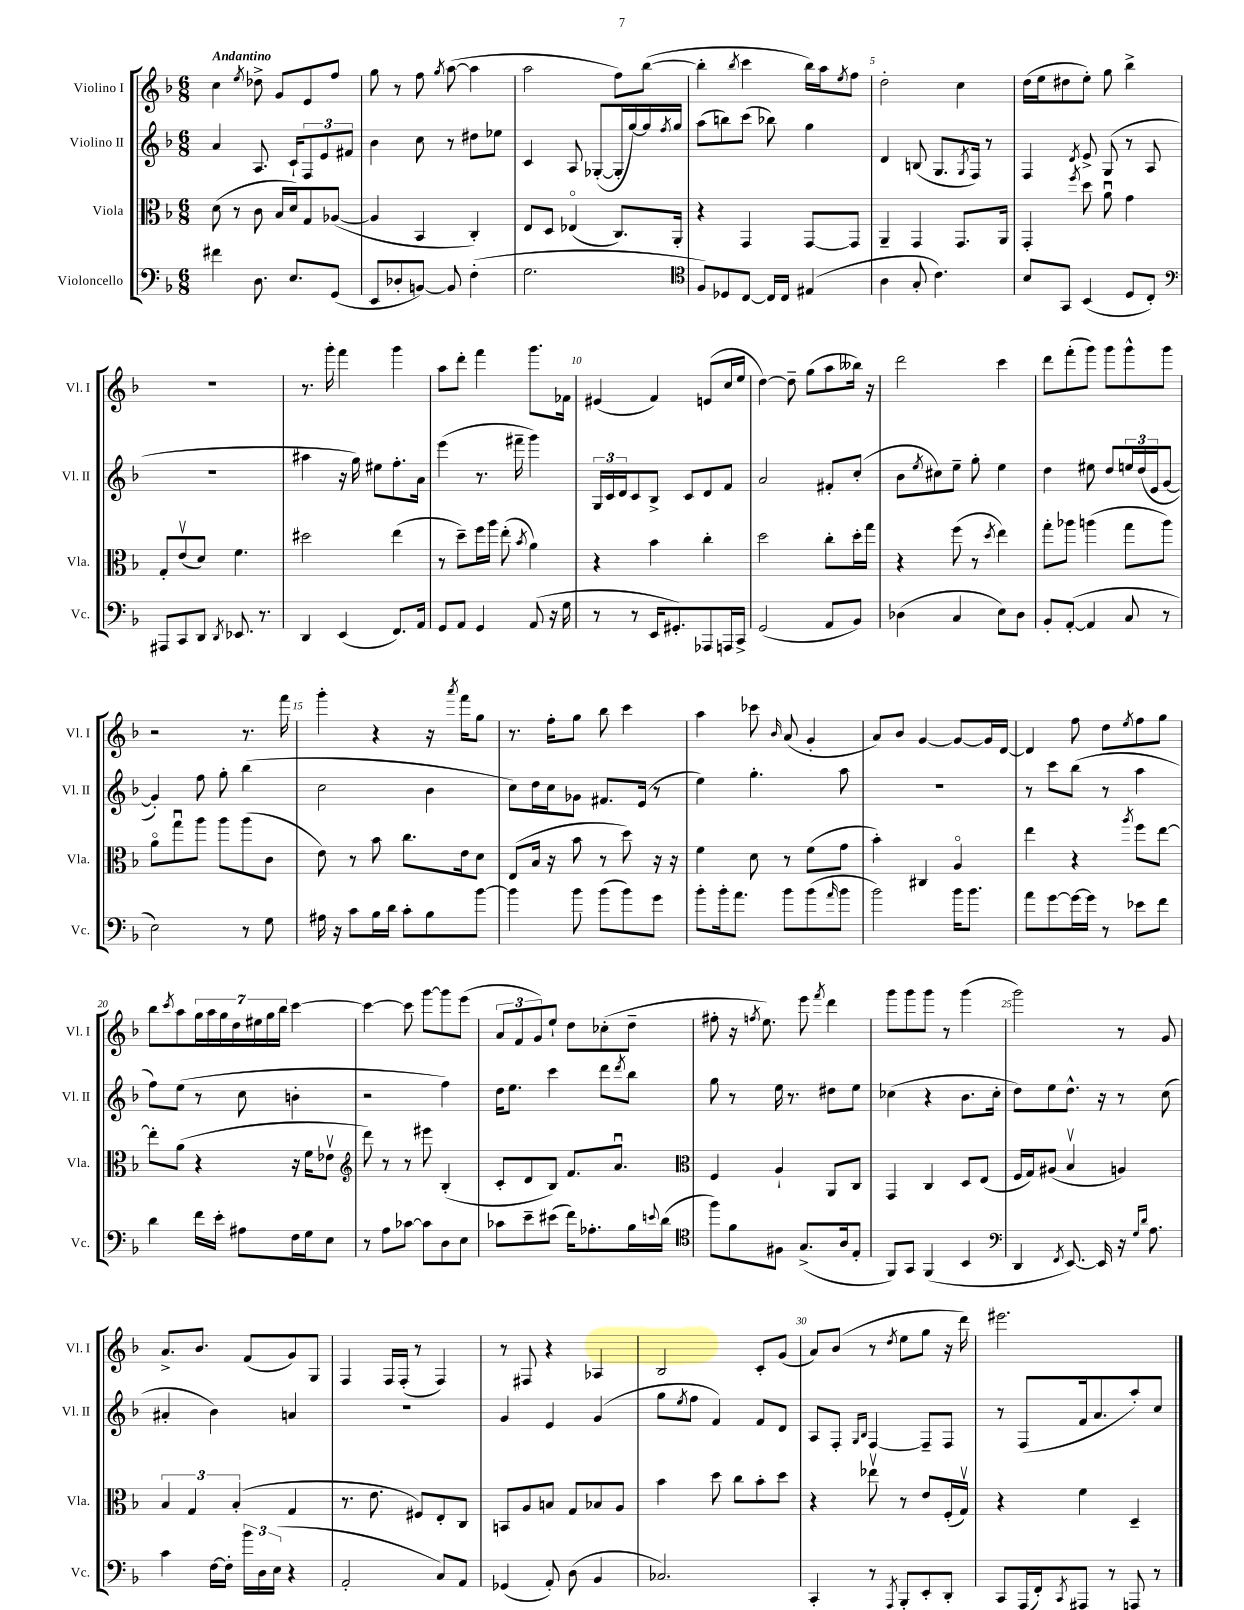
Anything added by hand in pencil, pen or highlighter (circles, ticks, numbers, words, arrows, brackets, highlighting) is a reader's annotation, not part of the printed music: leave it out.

**kern	**kern	**kern	**kern
*part4	*part3	*part2	*part1
*staff4	*staff3	*staff2	*staff1
*I"Violoncello	*I"Viola	*I"Violino II	*I"Violino I
*I'Vc.	*I'Vla.	*I'Vl. II	*I'Vl. I
*clefF4	*clefC3	*clefG2	*clefG2
*k[b-]	*k[b-]	*k[b-]	*k[b-]
*M6/8	*M6/8	*M6/8	*M6/8
=1	=1	=1	=1
!	!	!	!LO:TX:a:B:t=Andantino
4f#X\	(8d\	4a/	4cc\
.	8r	.	.
.	.	.	8qee/
8.D\	8c\	8.A/	8dd-X^\
.	16B-/LL	.	8g/L
8.E/L	16d/J)	16c`/KL	.
.	8G/	12F/	8e/
.	.	12e/	.
(8GG/J	([8A-X/J	.	8ff/J
.	.	12f#X/J	.
=2	=2	=2	=2
8EE/L	4A-/]	4b-\	8gg\
8D-X'/	.	.	8r
[8BBn/J)	4BB-/	8cc\	8ff\
.	.	.	8qgg/
8BB/]	.	8r	([8aa\
(4F'\	4C'/)	8dd#X\L	4aa\]
.	.	8ee-X\J	.
=3	=3	=3	=3
2.G\	8E/L	4c/	2aa\
.	8D/J	.	.
.	(4E-X/	8A/	.
.	.	([8G-X'/L	.
.	8.C/L)	16G-'/L]	8ff\L)
.	.	[16gg/)	.
.	.	16gg/]	([8bb-\J
.	.	8qff/	.
.	16AA'/Jk	16gg/JJ	.
=4	=4	=4	=4
*clefC4	*	*	*
8F/L)	4r	(8aa\L	4bb-'\]
8D-X/	.	8bbn\)	.
.	.	.	8qbb-/
[8C/J	4GG/	(8ccc\J	4ccc\
16C/LL]	.	8bb-X\)	.
16C/JJ	.	.	.
(4E#X/	[8GG/L	4gg\	16bb-\LL)
.	.	.	16aa\J
.	.	.	8qee/
.	8GG/J]	.	8ff\J
=5	=5	=5	=5
4A\	4AA~/	4d/	2dd'\
8G'/	4GG/	(8Bn/	.
4.c\)	.	8.G/L	.
.	8.GG/L	.	4cc\
.	.	8qG/	.
.	.	16F/Jk)	.
.	.	8r	.
.	16AA/Jk	.	.
=6	=6	=6	=6
8B-/L	4GG'/	4F/	(16dd\LL
.	.	.	16ee\J
8GG/J	.	.	8dd#X\
.	8qff/	8qd/	.
(4BB-/	8dd\	8e^/	8ee'\J)
.	8au\	(8G/	8gg\
8D/L	4g\	8r	4bb-^\
8C'/J)	.	8A/	.
!!LO:LB:g=z
=7	=7	=7	=7
*clefF4	*	*	*
8AAA#X/L	8G'/L	2.r	2.r
8CC/	(8ev/	.	.
8DD/J	8d/J)	.	.
8qDD/	.	.	.
8.EE-X/	4.f\	.	.
8.r	.	.	.
=8	=8	=8	=8
4DD/	2dd#X\	4aa#X\	8.r
.	.	.	16ggg'\
(4EE/	.	16r	4fff\
.	.	16gg\)	.
.	.	8ee#X\L	.
8.FF/L)	(4ee\	8.ff'\	4ggg\
16AA/Jk	.	16a\Jk	.
=9	=9	=9	=9
8GG/L	8r	(4eee\	8aa\L
8AA/J	8dd~\L)	.	8ddd'\J
4GG/	16ff\L	8.r	4fff\
.	16aa\JJ	.	.
.	(8ee'\	.	.
.	.	16fff#X~\	.
.	8qb-/	.	.
(8AA/	4a\)	4ggg\)	8.ggg\L
16r	.	.	.
16G\	.	.	16f-X\Jk
=10	=10	=10	=10
8r	4r	24G/LL	(4e#X/
.	.	24c/	.
.	.	24d/J	.
8r	.	8c/	.
16EE/KL	4b-\	8B-^/J	4f/)
8.GG#X'/)	.	.	.
.	.	8c/L	.
8AAA-X/	4cc'\	8d/	(8en/L
16AAAn/L	.	8f/J	16cc/L
16CC^/JJ	.	.	16ee/JJ
=11	=11	=11	=11
(2GG/	2dd\	2a/	[4dd\)
.	.	.	8dd~\]
.	.	.	(8gg\L
8AA/L	8cc'\L	8f#X'/L	8aa\
8BB-/J)	16dd'\L	(8cc'/J	16bb--X\Jk)
.	16gg\JJ	.	16r
=12	=12	=12	=12
(4D-X\	4r	8b-\L	2ddd\
.	.	8qee/	.
.	.	8cc#X\)	.
4C/	(8ff\	8ee~\J	.
.	8r	8gg'\	.
.	8qdd/	.	.
8E\L)	4ee\)	4ee\	4ccc\
8D-\J	.	.	.
=13	=13	=13	=13
8BB-'/L	8gg'\L	4dd\	8ddd\L
([8AA'/J	8aa-X\J	.	(8fff'\
4AA/]	(4aan\	8ee#X\	8ggg\J)
.	.	8dd/L	8ggg\L
8C/	8gg\L	24een/L	8ggg^^\
.	.	(24dd/	.
.	.	24e/J	.
8r	8aa\J)	[8g/J	8ggg\J
!!LO:LB:g=z
=14	=14	=14	=14
2E\)	8a\L	4g'/])	2r
.	8ggu\	.	.
.	8aa\J	8ff\	.
.	8aa\L	8gg'\	.
8r	(8aa\	(4bb-\	8.r
8G\	8c\J	.	.
.	.	.	16fff\
=15	=15	=15	=15
16A#X\	8e\)	2cc\	4ggg'\
16r	.	.	.
8c\L	8r	.	.
16B-\L	8b-\	.	4r
16d\JJ	.	.	.
8c'\L	8.cc\L	.	.
8B-\	.	4b-\	16r
.	.	.	8qaaa/
.	16e\k	.	16fff\KL
[8b-\J	8d\J	.	8gg\J
=16	=16	=16	=16
4b-\]	(8E/L	8cc\L)	8.r
.	16B-/Jk	16dd\L	.
.	16r	16cc\J	16ff'\KL
8b-\	8b-\	8g-X\J	8gg\J
(8b-\L	8r	8.f#X/L	8bb-\
8b-\)	8dd\)	.	4ccc\
.	.	(16e/Jk	.
8g\J	16r	8r	.
.	16r	.	.
=17	=17	=17	=17
8b-'\L	4f\	4ee\)	4aa\
16b-'\k	.	.	.
8.a\J	.	.	.
.	8d\	4.gg'\	8ccc-X\
.	.	.	16qqb-/
8b-\L	8r	.	(8a/
(8b-\	(8f\L	.	4g'/
16qqa/	.	.	.
8b-\J	8g\J	8aa\	.
=18	=18	=18	=18
2b-\)	4b-'\)	2.r	8a/L)
.	.	.	8b-/J
.	4C#X/	.	[4g/
16b-\KL	4A/	.	8g/L_
8.b-\J	.	.	.
.	.	.	16g/L]
.	.	.	[16d/JJ
=19	=19	=19	=19
8a\L	4ee\	8r	4d/]
[8g\	.	8ccc\L	.
16g\L_	4r	(8bb-\J	8ff\
16g\JJ]	.	.	.
8r	.	8r	8dd\L
.	8qaa/	.	8qee/
8e-X\L	8ff\L	4aa\	8ff\
8f\J	[8ee\J	.	8gg\J
!!LO:LB:g=z
=20	=20	=20	=20
4d\	8ee'\L]	8ff\L)	8bb-\L
.	.	.	8qccc/
.	(8a\J	(8ee\J	8aa\
16f\LL	4r	8r	28gg\L
.	.	.	28aa\
16e'\JJ	.	.	.
.	.	.	28gg\
.	.	.	28dd\
8A#X\L	.	8cc\	.
.	.	.	28ee#X\
.	.	.	28gg\
.	.	.	28bb-\JJ
16F\L	16r	4bn'\	[4ccc\
16G\J	16f\KL	.	.
8E\J	8e-Xv\J	.	.
=21	=21	=21	=21
*	*clefG2	*	*
8r	8ddd\)	2r	4ccc\_
8A\L	8r	.	.
[8c-X\J	8r	.	8ccc\]
8c-\L]	8eee#X\	.	[8ggg\L
8D\	(4B-'/	4ff\)	8ggg\]
8E\J	.	.	(8eee\J
=22	=22	=22	=22
8c-X\L	8c'/L	16dd\KL	12a/L
.	.	8.ee\J	.
.	.	.	12f/
8e~\	8d/	.	.
.	.	.	12g/)
(8e#X\J	8B-/J)	4ccc\	8ee`/J
16f\KL)	8.f/L	.	8dd\L
8.A-X'\	.	.	.
.	.	8ddd\L	(8cc-X'\
.	8.au/J	.	.
.	.	8qddd/	.
16B-\L	.	8bb-\J	8dd~\J
8qqen/	.	.	.
(16d\JJ	.	.	.
=23	=23	=23	=23
*clefC4	*clefC3	*	*
8ff\L)	4F/	8gg\	8ff#X'\
8f\	.	8r	16r
.	.	.	8qffn/
.	.	.	8.ee\)
8F#X\J	4A`/	16ee\	.
.	.	8.r	.
(8.G^/L	.	.	8eee\
.	.	.	8qfff/
.	8AA/L	8dd#X\L	4ddd\
16A/k	.	.	.
8E'/J	8C/J	8ee\J	.
=24	=24	=24	=24
8FF/L)	4GG/	(4cc-X\	8ggg\L
8GG/J	.	.	8ggg\
(4FF/	4C/	4r	8ggg\J
.	.	.	8r
4BB-/	8D/L	8.b-\L	(4ggg\
.	(8E/J	.	.
.	.	16cc-'\Jk	.
=25	=25	=25	=25
*clefF4	*	*	*
4DD/	16F/LL	8dd\L)	2ggg\)
.	16G/J)	.	.
.	(8A#X/J	8ee\	.
8qFF/	.	.	.
[8.EE/)	4B-v/	8.dd^^\J	.
16EE/]	.	16r	.
16r	4An/)	8r	8r
16qqG/LL	.	.	.
16qqd/JJ	.	.	.
8.A\	.	.	.
.	.	(8cc\	8g/
!!LO:LB:g=z
=26	=26	=26	=26
4c\	6B-/	4a#X'/	8.a^/L
.	6G/	.	.
.	.	.	8.b-/J
[16F\LL	.	4b-\)	.
16F'\JJ]	.	.	.
.	(6B-'/	.	.
24b-\LL	.	.	(8f/L
24D\	.	.	.
(24E\JJ	.	.	.
4r	4G/	4an/	8g/)
.	.	.	8G/J
=27	=27	=27	=27
2AA'/	8.r	2.r	4F/
.	8.e\	.	.
.	.	.	16F/LL
.	.	.	(16F'/JJ
.	8F#X/L)	.	8r
8C/L)	8E'/	.	4F/)
8AA/J	8C/J	.	.
=28	=28	=28	=28
(4GG-X/	8BBn/L	4g/	8r
.	8A/	.	8F#X/
8AA'/)	8Bn/J	4e/	4r
(8D\	8G/L	.	.
4BB-/	8B-X/	(4g/	4A-X/
.	8A/J	.	.
=29	=29	=29	=29
2.C-X/)	4b-\	8gg\L	2B-/
.	.	8qee/	.
.	.	8ff\J	.
.	8dd\	4f/)	.
.	8cc\L	.	.
.	8b-'\	8f/L	8c'/L
.	8dd\J	8d/J	(8g/J
=30	=30	=30	=30
4CC'/	4r	8A/L	8a/L)
.	.	8F'/J	(8b-/J
.	.	16qqG/LL	.
.	.	16qqB-/JJ	.
8r	8ee-Xv\	[4F/	8r
8qAAA/	.	.	8qdd/
8BBB-'/L	8r	.	8ee\L
8EE'/	8e/L	8F~/L]	8gg\J
8DD'/J	(16F'/L	8F/J	16r
.	16Gv/JJ)	.	16ddd\)
=31	=31	=31	=31
8CC/L	4r	8r	2.eee#X\
(16AAA/L	.	(8F/L	.
16FF'/J)	.	.	.
8qCC/	.	.	.
8AAA#X/J	4f\	16f/k	.
.	.	8.a/	.
8r	.	.	.
8AAAn/	4D~/	8aa'/)	.
8r	.	8cc/J	.
==	==	==	==
*-	*-	*-	*-
